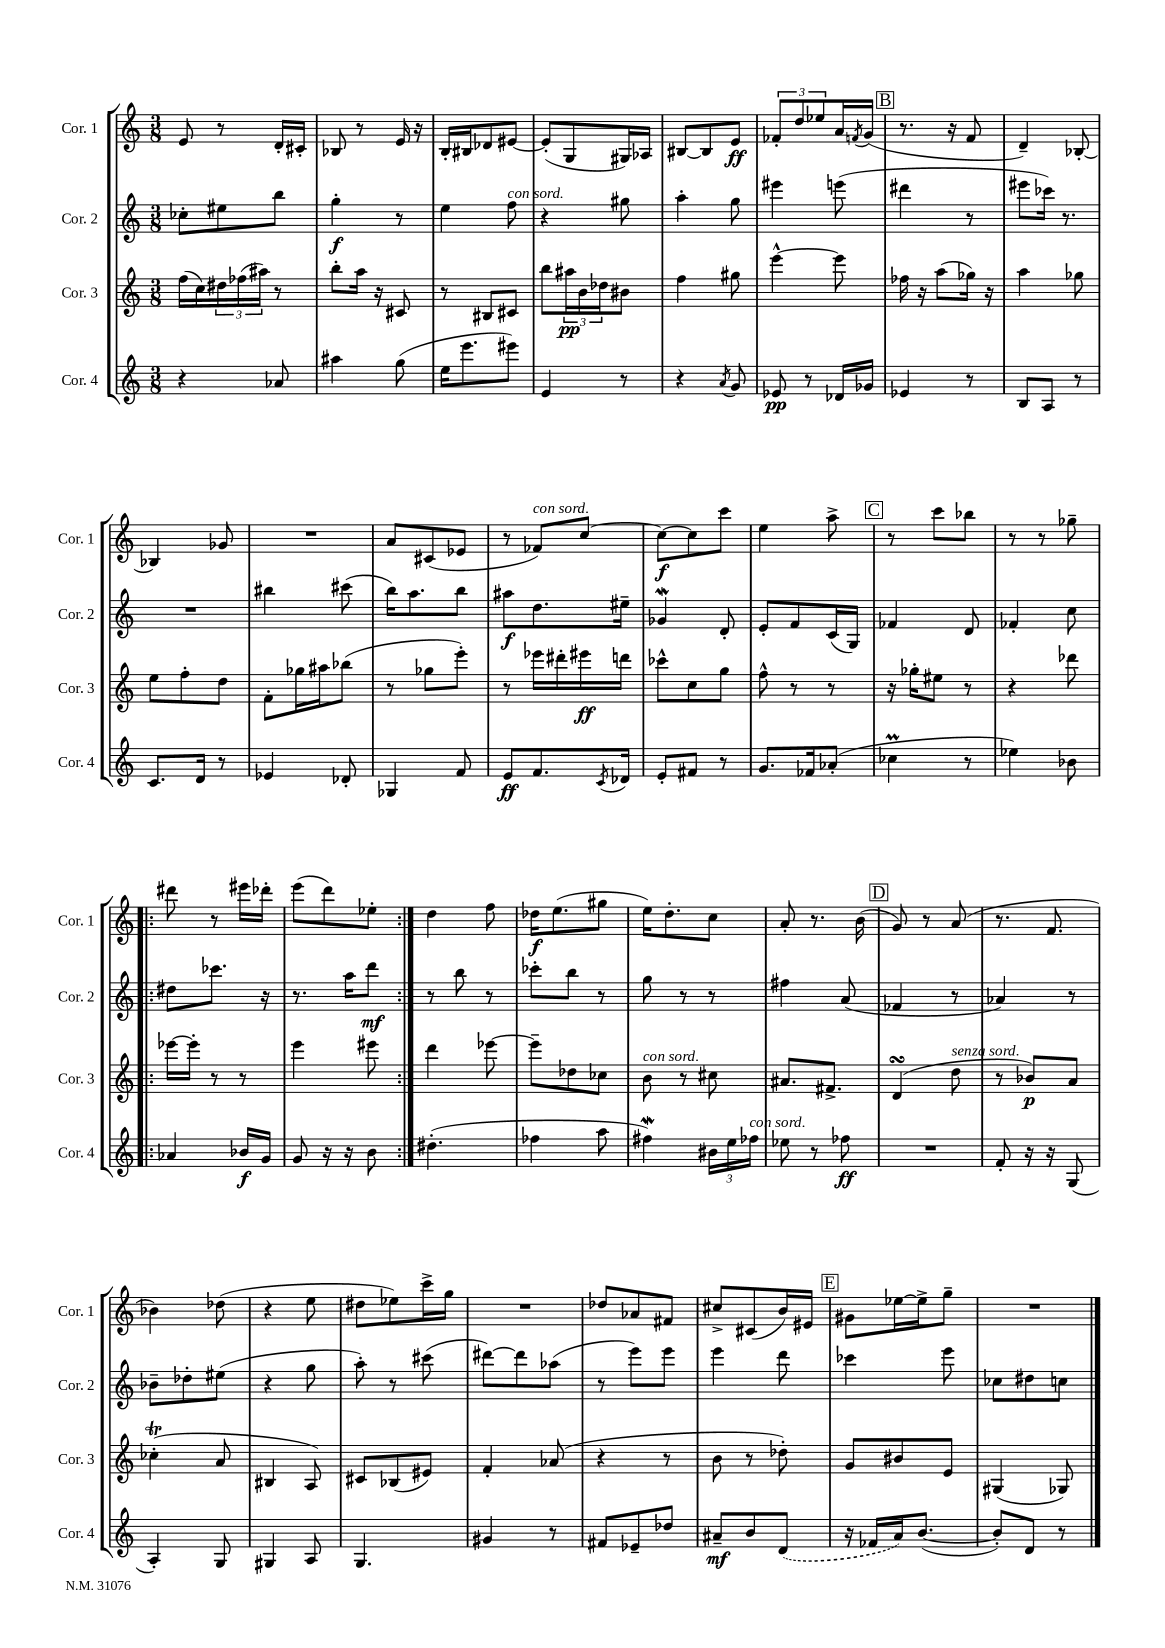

**kern	**kern	**kern	**kern
*staff4	*staff3	*staff2	*staff1
*clefG2	*clefG2	*clefG2	*clefG2
*k[]	*k[]	*k[]	*k[]
*M3/8	*M3/8	*M3/8	*M3/8
4r	(16ff\LL	8cc-'\L	8e/
.	16cc\)	.	.
.	24dd#\	8ee#\	8r
.	(24ff-\	.	.
.	24aa#\JJ)	.	.
8a-/	8r	8bb\J	16d'/LL
.	.	.	16c#'/JJ
=	=	=	=
4aa#\	8bb'\L	4gg'\	8B-/
.	16aa\Jk	.	8r
.	16r	.	.
(8gg\	8c#/	8r	16e/
.	.	.	16r
=	=	=	=
16ee\LK	8r	4ee\	16B'/LL
8.eee\	.	.	16B#/J
.	8B#/L	.	8d-/
8eee#\J)	8c#/J	8ff\	[8e#/J
=	=	=	=
4e/	8bb\L	4r	(8e#'/]L
.	24aa#\L	.	8G/
.	24b\	.	.
.	24dd-\J	.	.
8r	8b#\J	8gg#\	16G#/L)
.	.	.	16A-/JJ
=	=	=	=
4r	4ff\	4aa'\	[8B#/L
.	.	.	8B#/]
8qa/	.	.	.
8g/	8gg#\	8gg\	8e/J
=	=	=	=
8e-/	[4eee^^\	4eee#\	12f-'/L
.	.	.	12dd/
8r	.	.	.
.	.	.	12ee-/
16d-/LL	8eee\]	(8eee\	16a/L
.	.	.	8qf/
16g-/JJ	.	.	(16g/JJ
=	=	=	=
4e-/	16ff-\	4ddd#\	8.r
.	16r	.	.
.	(8aa\L	.	.
.	.	.	16r
8r	16gg-\Jk)	8r	8f/
.	16r	.	.
=	=	=	=
8B/L	4aa\	8eee#\L	4d~/)
8A/J	.	16ccc-\Jk)	.
.	.	8.r	.
8r	8gg-\	.	[8B-'/
=	=	=	=
8.c/L	8ee\L	4.r	4B-/]
.	8ff'\	.	.
16d/Jk	.	.	.
8r	8dd\J	.	8g-/
=	=	=	=
4e-/	8f'\L	4bb#\	4.r
.	16gg-\L	.	.
.	16aa#\J	.	.
8d-'/	(8bb-\J	(8ccc#\	.
=	=	=	=
4G-/	8r	16bb\LK)	8a/L
.	.	8.aa\	.
.	8gg-\L	.	(8c#/
8f/	8eee'\J)	8bb\J	8e-/J
=	=	=	=
8e/L	8r	8aa#\L	8r
8.f/	16eee-\LL	8.dd\	8f-/L)
.	16ddd#'\	.	.
.	16eee#\	.	[8cc/J
8qc/	.	.	.
16d-/Jk	16ddd\JJ	16ee#~\Jk	.
=	=	=	=
8e'/L	8ccc-^^\L	4g-/	8cc\_L
8f#/J	8cc\	.	8cc\]
8r	8gg\J	8d'/	8ccc\J
=	=	=	=
8.g/L	8ff^^\	8e'/L	4ee\
.	8r	8f/	.
16f-/k	.	.	.
(8a-'/J	8r	(16c/L	8aa^\
.	.	16G/JJ)	.
=	=	=	=
4cc-\	16r	4f-/	8r
.	16gg-'\LK	.	.
.	8ee#\J	.	8ccc\L
8r	8r	8d/	8bb-\J
=	=	=	=
4ee-\)	4r	4f-'/	8r
.	.	.	8r
8b-\	8ddd-\	8cc\	8gg-~\
=!|:	=!|:	=!|:	=!|:
4a-/	[16eee-\LL	8dd#\L	8ddd#\
.	16eee-'\]JJ	.	.
.	8r	8.ccc-\J	8r
16b-/LL	8r	.	16eee#\LL
16g/JJ	.	16r	16ddd-'\JJ
=	=	=	=
8g/	4eee\	8.r	(8eee\L
16r	.	.	8ddd\)
16r	.	16aa\LK	.
8b\	8eee#\	8ddd\J	8ee-'\J
=:|!	=:|!	=:|!	=:|!
(4.dd#'\	4ddd\	8r	4dd\
.	.	8bb\	.
.	[8eee-\	8r	8ff\
=	=	=	=
4ff-\	8eee-~\]L	8ccc-'\L	16dd-\LK
.	.	.	(8.ee\
.	8dd-\	8bb\J	.
8aa\	8cc-\J	8r	8gg#\J
=	=	=	=
4ff#\)	8b\	8gg\	16ee\LK)
.	.	.	8.dd'\
.	8r	8r	.
24b#\LL	8cc#\	8r	8cc\J
24ee\	.	.	.
24ff-\JJ	.	.	.
=	=	=	=
8ee-\	8.a#/L	4ff#\	8a'/
8r	.	.	8.r
.	8.f#^/J	.	.
8ff-\	.	(8a/	.
.	.	.	(16b\
=	=	=	=
4.r	(4d/	4f-/	8g/)
.	.	.	8r
.	8dd\	8r	(8a/
=	=	=	=
8f'/	8r	4a-/)	8.r
16r	8b-/L)	.	.
16r	.	.	8.f/
(8G/	8a/J	8r	.
=	=	=	=
4A'/)	(4cc-'\	8b-~\L	4b-\)
.	.	8dd-'\	.
8G/	8a/	(8ee#\J	(8dd-\
=	=	=	=
4G#/	4B#/	4r	4r
8A/	8A/)	8gg\	8ee\
=	=	=	=
4.G/	8c#/L	8aa'\)	8dd#\L
.	(8B-/	8r	8ee-\)
.	8e#/J)	(8ccc#\	16ccc^\L
.	.	.	16gg\JJ
=	=	=	=
4g#/	4f'/	[8ddd#\L)	4.r
.	.	8ddd#\]	.
8r	(8a-/	(8aa-\J	.
=	=	=	=
8f#/L	4r	8r	8dd-/L
8e-~/	.	8eee\L)	8a-/
8dd-/J	8r	8eee\J	8f#/J
=	=	=	=
8a#~/L	8b\	4eee\	8cc#^/L
8b/	8r	.	(8c#/
(8d/J	8dd-'\)	8ddd\	16b/L)
.	.	.	16e#/JJ
=	=	=	=
16r	8g/L	4ccc-\	8g#\L
16f-/LL	.	.	.
16a/J)	8b#/	.	[16ee-\L
([8.b/J	.	.	16ee-^\]J
.	8e/J	8eee\	8gg~\J
=	=	=	=
8b'/]L)	(4G#/	8cc-\L	4.r
8d/J	.	8dd#\	.
8r	8G-/)	8cc\J	.
==	==	==	==
*-	*-	*-	*-
